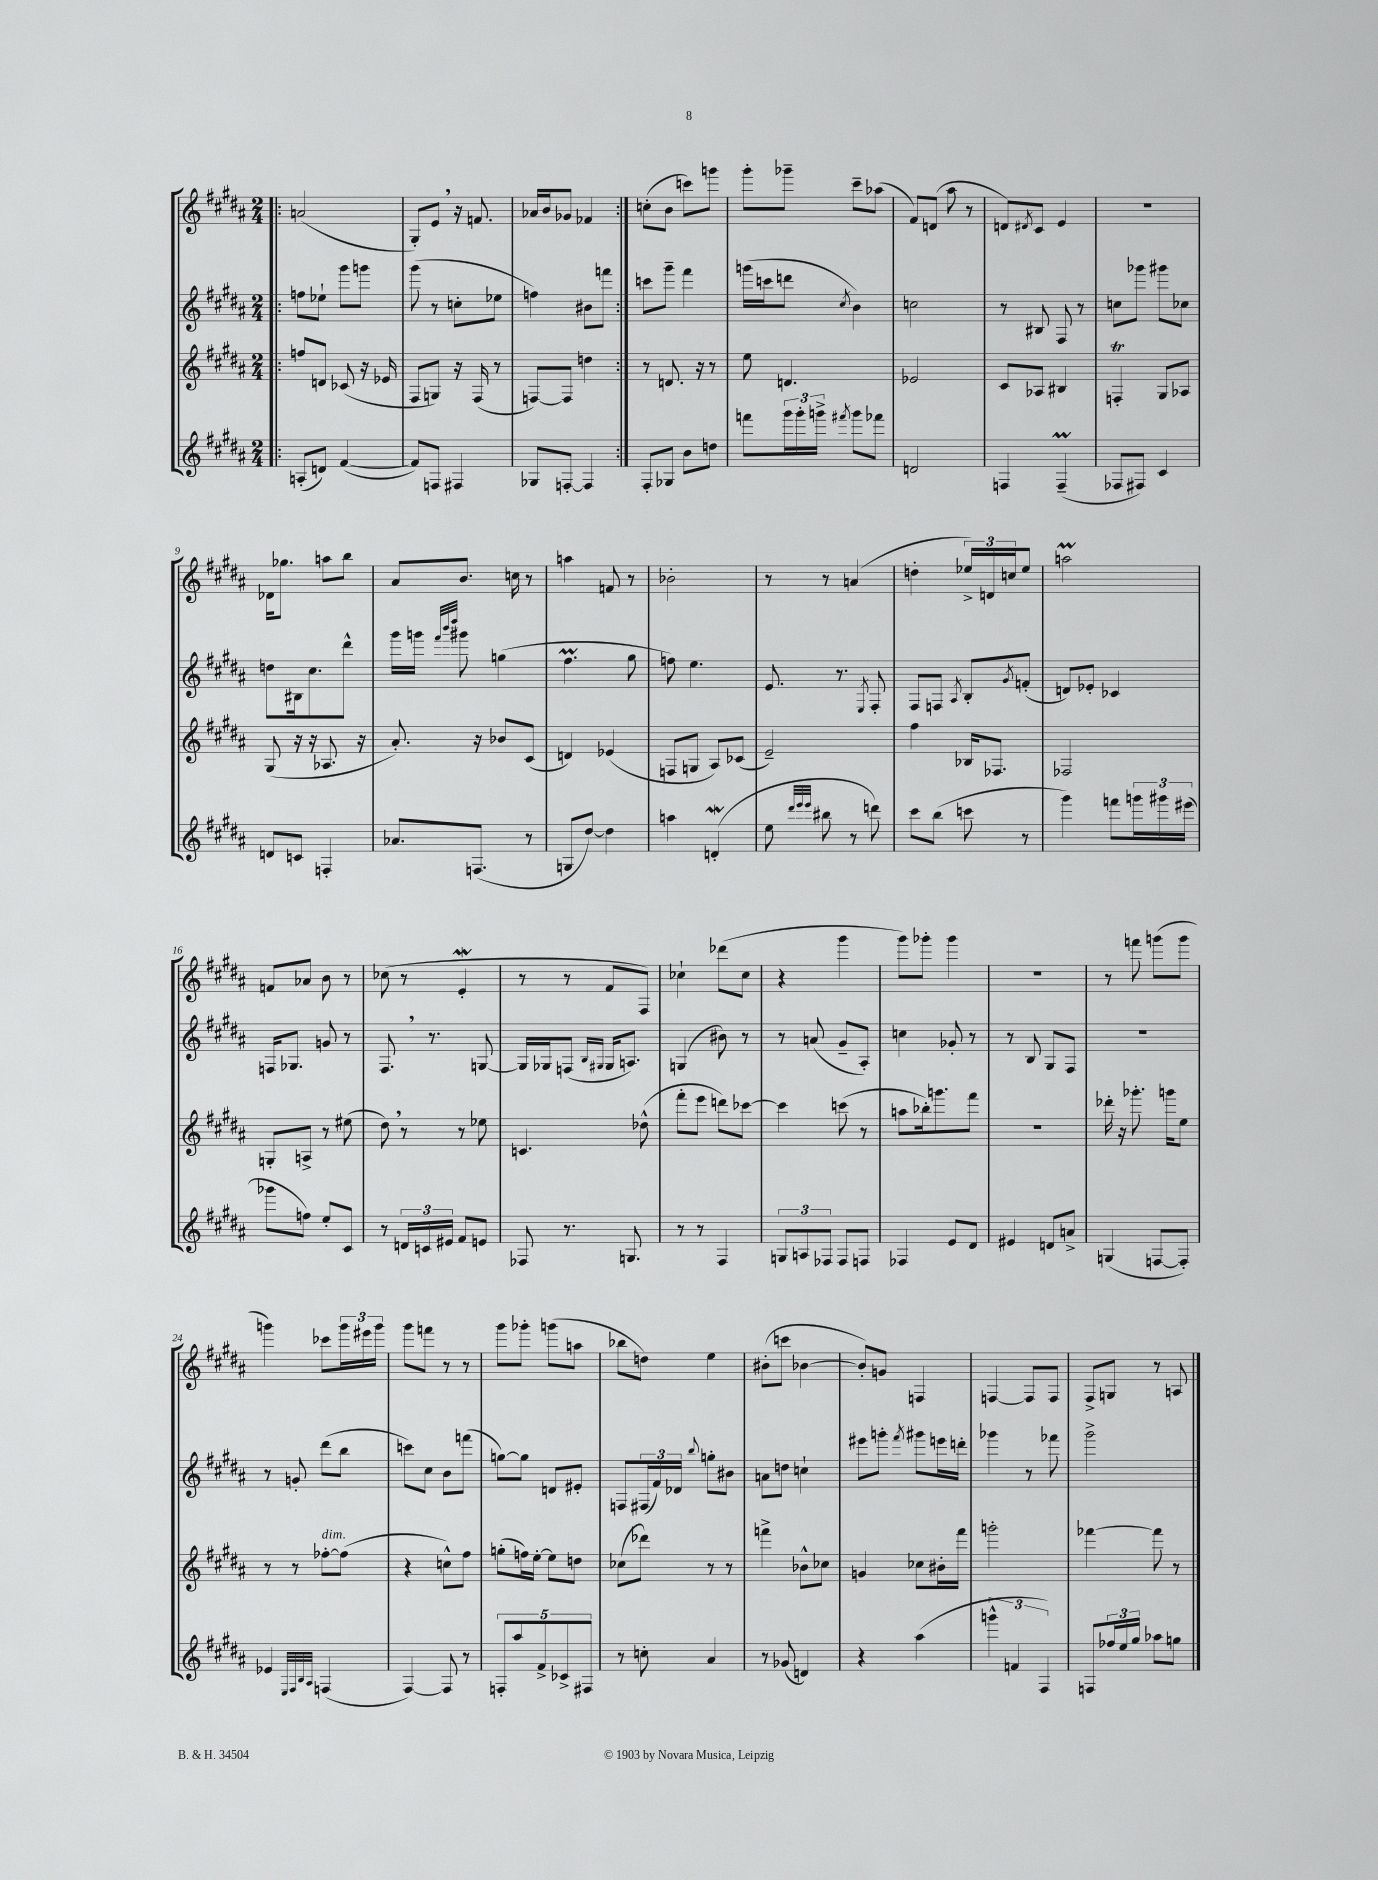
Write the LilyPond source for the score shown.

<<
\new StaffGroup <<
\new Staff = "s0" {
    \clef treble \key b \major \numericTimeSignature \time 2/4
    \repeat volta 2 { \bar ".|:" a'2( |
    gis8-.) e'8 \breathe r16 f'8. |
    aes'16 b'16 ges'8 fes'4 | }
    c''8-.( b'8 c'''8) g'''8 |
    gis'''8-. ges'''8-- cis'''8-- aes''8( |
    fis'8) d'8( ais''8 r8 |
    d'8) \acciaccatura { dis'8 } cis'8 e'4 |
    R2 |
    des'16 ges''8. a''8 b''8 |
    ais'8 b'8. c''16 r8 |
    a''4 f'8 r8 |
    bes'2-. |
    r8 r8 a'4( |
    d''4-. \tuplet 3/2 { ees''16->) d'16 c''16 } ees''8 |
    a''2\prall |
    f'8 aes'8 b'8 r8 |
    ces''8( r8 e'4-.\mordent |
    r8 r8 fis'8 fis8) |
    ces''4-! des'''8( ces''8 |
    r4 gis'''4 |
    gis'''8) ges'''8-. ges'''4 |
    R2 |
    r8 f'''8 g'''8( g'''8 |
    g'''4) ces'''8 \tuplet 3/2 { g'''16 eis'''16 g'''16 } |
    gis'''8 f'''8 r8 r8 |
    gis'''8 ges'''8-. g'''8( a''8 |
    bes''8 d''8) e''4 |
    bis'8-.( c'''8 bes'4~ |
    bes'8-.) g'8 f4 |
    f4~ f8 f8 |
    fis8-> g8 r8 a8 \bar "|." |
}
\new Staff = "s1" {
    \clef treble \key b \major \numericTimeSignature \time 2/4
    \repeat volta 2 { \bar ".|:" f''8 ees''8-! gis'''8 g'''8 |
    gis'''8( r8 c''8-. ees''8 |
    f''4) bis'8 f'''8 | }
    c'''8 gis'''8-- fis'''4 |
    g'''16( c'''16 d'''8 \acciaccatura { cis''8 } b'4) |
    c''2 |
    r8 bis8 fis8 r8 |
    c''8 ges'''8 gis'''8 ces''8 |
    d''8 bis16 cis''8. dis'''8-^ |
    gis'''16 g'''16 \grace { fis'''32 b'''32 dis''''32 } gis'''8 g''4( |
    fis''4.\prall gis''8 |
    f''8) e''4. |
    e'8. r8. \acciaccatura { e8 } fis8-. |
    fis8 f8 \acciaccatura { ais8 } b8-. \acciaccatura { gis'8 } f'8-.( |
    d'8) ees'8-. ces'4 |
    f16 ges8. g'8 r8 |
    fis8. \breathe r8. g8~ |
    g16 ges16 f8( \grace { b16 gis16 } gis16 a8.) |
    g4( bis'8) r8 |
    r8 a'8( gis'8-- ais8-.) |
    c''4 ges'8-. r8 |
    r8 b8 gis8 fis8 |
    R2 |
    r8 g'8-. dis'''8( b''8 |
    c'''8) cis''8 b'8 f'''8( |
    g''8~) g''8 d'8 eis'8-. |
    f8 \tuplet 3/2 { fis16( fis'16) des'16 } \appoggiatura { b''8 } g''8-. bis'8 |
    a'8 d''8 c''4-! |
    eis'''8 g'''8-. \acciaccatura { fis'''8 } gis'''8 e'''16 d'''16-. |
    ges'''4 r8 fes'''8 |
    gis'''2-> \bar "|." |
}
\new Staff = "s2" {
    \clef treble \key b \major \numericTimeSignature \time 2/4
    \repeat volta 2 { \bar ".|:" f''8 d'8 ces'8( r16 ees'16 |
    fis8 g8) r16 fis16( r8 |
    f8~) f8 d''4 | }
    r8 d'8. r16 r8 |
    e''8 d'4. |
    ees'2 |
    cis'8 aes8 bis4 |
    f4-.\trill gis8 aes8 |
    gis8( r16 r16 aes8. r16 |
    ais'8.-.) r16 bes'8 cis'8( |
    d'4) ees'4( |
    f8 g8 ais8) ces'8( |
    e'2--) |
    fis''4 bes16 fes8. |
    fes2 |
    g8-. a8-> r8 eis''8( |
    dis''8) \breathe r8 r8 ees''8 |
    c'4. des''8-^( |
    fis'''8-. e'''8 d'''8) ces'''8~ |
    ces'''4 c'''8( r8 |
    a''8 bes''16-.) g'''8. fis'''8 |
    R2 |
    des'''16-. r16 ges'''8.-. g'''16 e''8 |
    r8 r8 fes''8~-.^\markup { \italic "dim." } fes''8( |
    r4 c''8-^) fis''8 |
    g''8-.( f''16) e''16~-. e''8 d''8 |
    ces''8( des'''8) r8 r8 |
    f'''4-> bes'8-^ ces''8 |
    g'4 ces''8 bis'16-. fis'''16 |
    g'''2-. |
    fes'''4~ fes'''8 r8 \bar "|." |
}
\new Staff = "s3" {
    \clef treble \key b \major \numericTimeSignature \time 2/4
    \repeat volta 2 { \bar ".|:" a8-.( d'8) fis'4~( |
    fis'8) f8 fis4 |
    ges8 f8~-. f4 | }
    fis8-. ges8 b'8 d''8 |
    f'''8 \tuplet 3/2 { gis'''16 gis'''16-. g'''16-> } \acciaccatura { fis'''8 } g'''8 fes'''8 |
    d'2 |
    f4 f4--\prall( |
    fes8 fis8) cis'4 |
    d'8 c'8 f4-. |
    aes'8. f8.( r8 |
    g8 dis''8~) dis''4 |
    a''4 d'4-.\mordent( |
    e''8 \grace { dis'''32 e'''32 e'''32 } bis''8 r8 d'''8) |
    cis'''8 b''8( c'''8 r8 |
    gis'''4) f'''8 \tuplet 3/2 { g'''16 gis'''16 eis'''16( } |
    ges'''8 f''8) e''8-. cis'8 |
    r8 \tuplet 3/2 { d'16 c'16 eis'16 } fis'8 e'8 |
    fes8 r8. g8. |
    r8 r8 fis4 |
    \tuplet 3/2 { g8 a8 fes8 } fes8 f8 |
    fes4 e'8 dis'8 |
    eis'4 d'8 a'8-> |
    g4( f8~ f8-.) |
    ees'4 \grace { e32 fis32 b32 ais32 } f4( |
    fis4~) fis8 r8 |
    \tuplet 5/4 { f8-. ais''8 fis'8-> ces'8-> fis8 } |
    r8 c''8-. ais'4 |
    r8 ges'8( d'4) |
    r4 ais''4( |
    \tuplet 3/2 { g'''4-^ f'4 fis4) } |
    f8 \tuplet 3/2 { fes''16 e''16 gis''16 } aes''8 g''8 \bar "|." |
}
>>
>>
